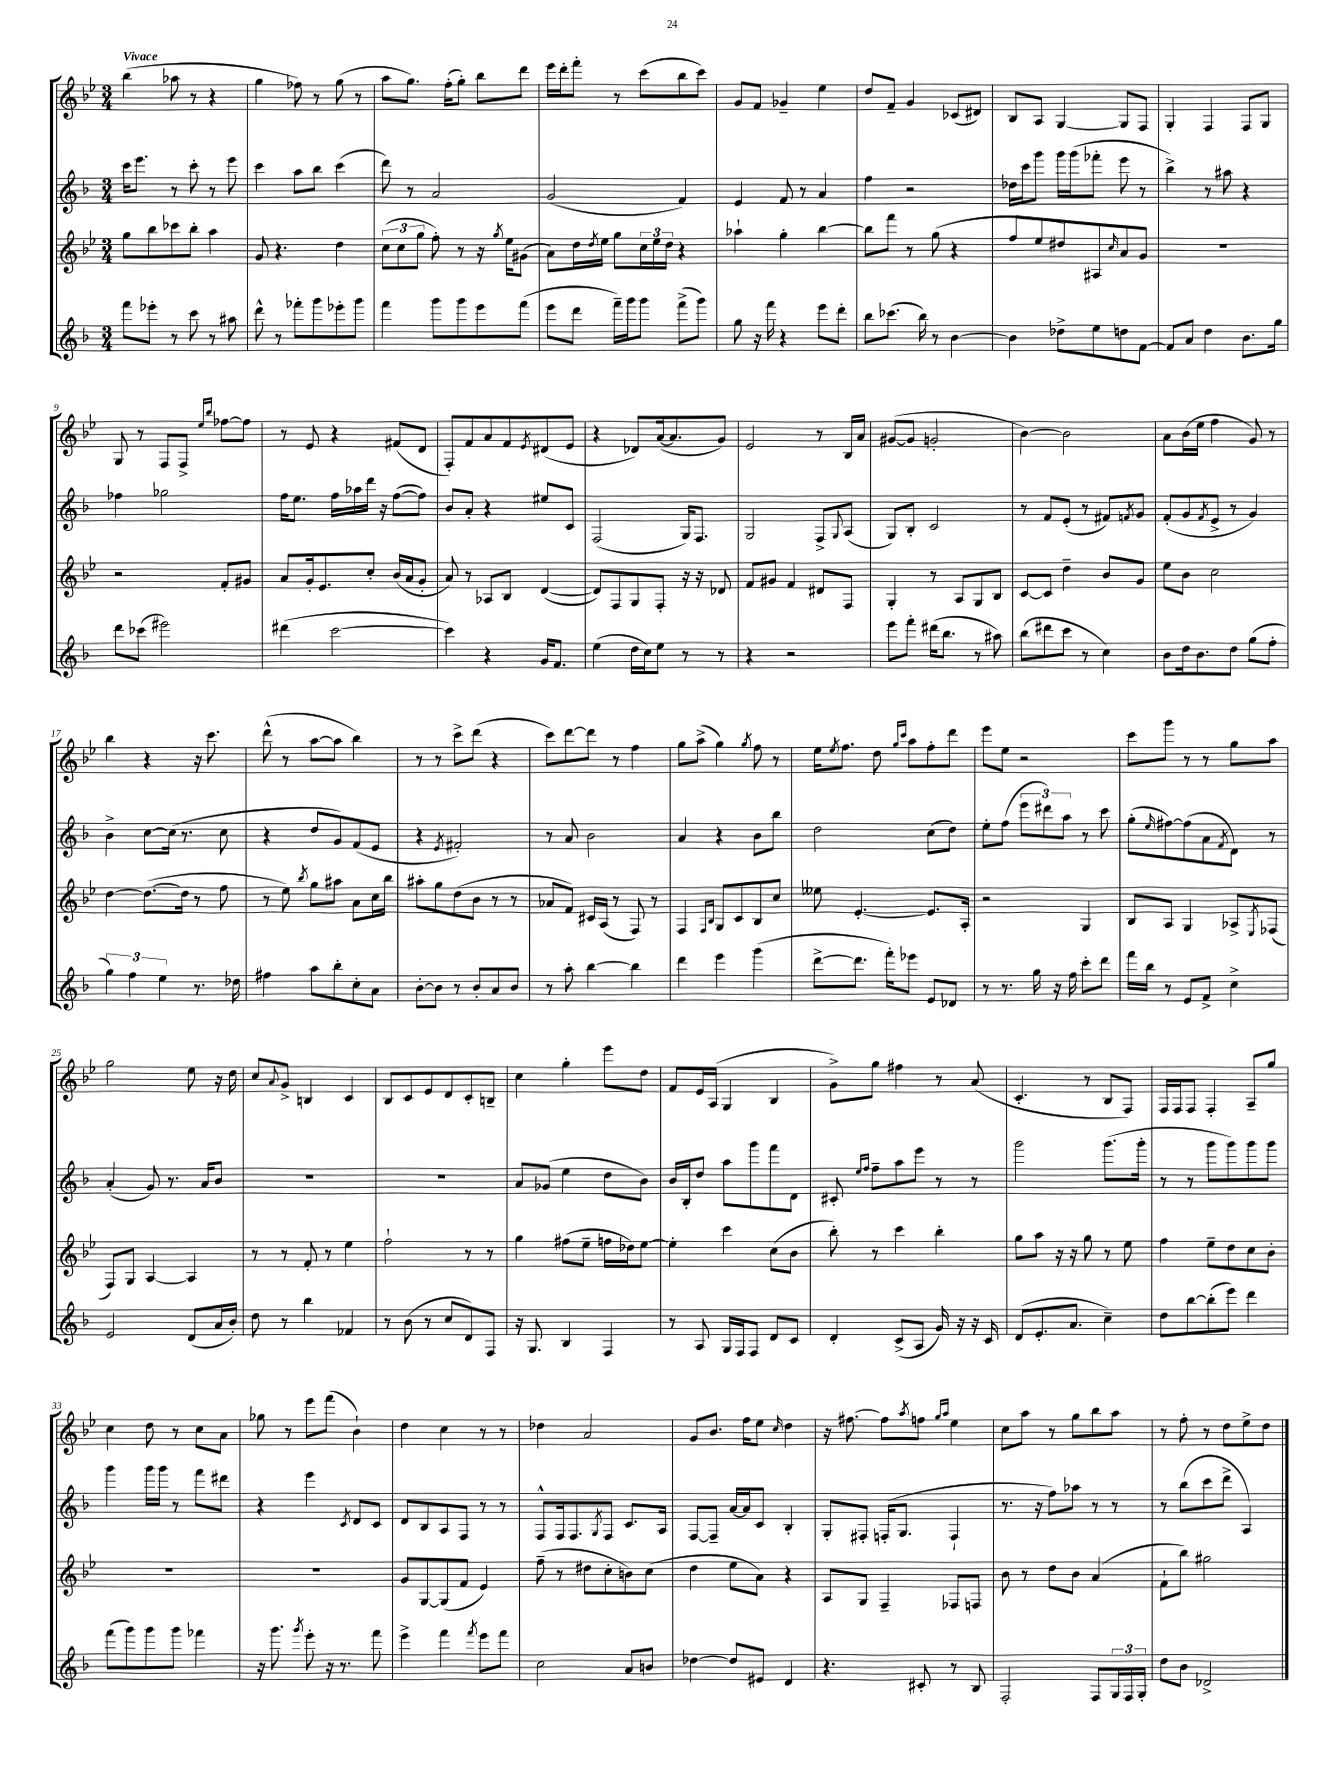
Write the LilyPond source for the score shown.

<<
\new StaffGroup <<
\new Staff = "s0" {
    \clef treble \key bes \major \numericTimeSignature \time 3/4 \tempo "Vivace"
    bes''4( aes''8 r8 r4 |
    g''4 fes''8) r8 g''8( r8 |
    a''8 g''8.) f''16-.( g''8-.) bes''8 d'''8 |
    ees'''16 d'''16-. f'''8-. r8 c'''8( bes''8 c'''8) |
    g'8 f'8 ges'4-- ees''4 |
    d''8 f'8-- g'4 ces'8( dis'8) |
    bes8 a8 g4~ g8 f8 |
    g4-. f4 f8 g8 |
    g8 r8 f8 f8-> \grace { ees''16 bes''16 } fes''8~ fes''8 |
    r8 ees'8 r4 fis'8( d'8 |
    f8-.) f'8 a'8 f'8 \acciaccatura { ees'8 } dis'8( ees'8 |
    r4 des'8) a'16~( a'8. g'8) |
    ees'2 r8 bes16 a'16 |
    gis'8~( gis'8 g'2-. |
    bes'4~) bes'2 |
    a'8 bes'16( ees''16 f''4 g'8) r8 |
    bes''4 r4 r16 c'''8. |
    d'''8-^( r8 a''8~ a''8 bes''4) |
    r8 r8 c'''8-> d'''8( r4 |
    c'''8) d'''8~ d'''8 r8 f''4 |
    g''8 a''8->( g''4) \acciaccatura { g''8 } f''8 r8 |
    ees''16 \acciaccatura { ees''8 } f''8. d''8 \grace { g''16 c'''16 } a''8 f''8-. d'''8 |
    ees'''8 ees''8 r2 |
    c'''8 g'''8 r8 r8 g''8 a''8 |
    g''2 ees''8 r16 d''16 |
    c''8 \appoggiatura { a'8 } g'8-> b4 c'4 |
    bes8 c'8 ees'8 d'8 c'8-. b8-- |
    c''4 g''4-. ees'''8 d''8 |
    f'8 ees'16 a16( g4 bes4 |
    g'8->) g''8 fis''4 r8 a'8( |
    c'4.-. r8 bes8 f8) |
    f16 f16 f8 f4-. a8-- g''8 |
    c''4 d''8 r8 c''8 a'8 |
    ges''8 r8 ees'''8 f'''8( bes'4-!) |
    d''4 c''4 r8 r8 |
    des''4 a'2 |
    g'8 bes'8. f''16 ees''8 \grace { c''16 } d''4 |
    r16 fis''8.~ fis''8 \acciaccatura { a''8 } f''8 \grace { g''16 a''16 } ees''4 |
    c''8 a''8 r8 g''8 bes''8 a''8 |
    r8 f''8-. r8 d''8 ees''8-> d''8 \bar "|." |
}
\new Staff = "s1" {
    \clef treble \key f \major \numericTimeSignature \time 3/4
    c'''16 e'''8. r8 c'''8-. r8 e'''8 |
    c'''4 a''8 bes''8 c'''4( |
    d'''8) r8 a'2 |
    g'2( f'4) |
    e'4 f'8 r8 a'4 |
    f''4 r2 |
    des''16 c'''16 g'''8 g'''16 g'''16( fes'''8-. e'''8 r8 |
    bes''4->) r8 ais''8 r4 |
    fes''4 ges''2 |
    f''16 e''8. f''16 aes''16 d'''16 r16 f''8~( f''8) |
    bes'8 a'8-. r4 eis''8 c'8 |
    f2( g16) f8. |
    g2 f8-> \appoggiatura { g8 } a8( |
    g8) bes8-. c'2 |
    r8 f'8 e'8-.( r8 fis'8) \acciaccatura { f'8 } g'8 |
    f'8-.( g'8 \acciaccatura { f'8 } e'8-> r8 g'4) |
    bes'4-> c''8~ c''16( r8. c''8 |
    r4 d''8 g'8) f'8( e'8 |
    r4 \acciaccatura { e'8 } fis'2-.) |
    r8 a'8 bes'2 |
    a'4 r4 bes'8 bes''8 |
    d''2 c''8( d''8) |
    e''8-. f''8( \tuplet 3/2 { e'''8 dis'''8) a''8 } r8 c'''8 |
    g''8-.( \grace { e''16 } fis''8~) fis''8( a'8 \acciaccatura { f'8 } d'8) r8 |
    a'4-.( g'8) r8. a'16 bes'8 |
    R2. |
    R2. |
    a'8 ges'8( e''4 d''8 bes'8) |
    bes'16 bes16-. d''8 a''8 g'''8 f'''8 d'8 |
    cis'8-. \grace { e''16 f''16 } f''8-- a''8 e'''8 r8 r8 |
    g'''2 g'''8.( g'''16-. |
    r8 r8 g'''8 g'''8) g'''8 g'''8 |
    g'''4 g'''16 g'''16 r8 f'''8 dis'''8 |
    r4 e'''4 \acciaccatura { c'8 } d'8 c'8 |
    d'8 bes8 a8 f8 r8 r8 |
    f8-^ f16 f8. \acciaccatura { g8 } f8 c'8. a16 |
    f8~ f8-- a'16~ a'16 c'8 bes4-. |
    g8-. fis8-. f16-.( g8. f4-! |
    r8. r16 f''8) aes''8 r8 r8 |
    r8 bes''8( c'''8 d'''8-> a4) \bar "|." |
}
\new Staff = "s2" {
    \clef treble \key bes \major \numericTimeSignature \time 3/4
    g''8 bes''8 ces'''8 bes''8-. a''4 |
    g'8 r4. d''4 |
    \tuplet 3/2 { c''8( c''8 g''8 } f''8-.) r8 r16 \acciaccatura { g''8 } ees''16 gis'8( |
    a'8) d''16 \acciaccatura { d''8 } ees''16 g''8 \tuplet 3/2 { c''16 ees''16 d''16 } r4 |
    aes''4-! g''4-. bes''4~ |
    bes''8 f'''8 r8 g''8( r4 |
    f''8 ees''8 dis''8) ais8 \grace { c''16 } a'8 g'8 |
    R2. |
    r2 f'8-. gis'8 |
    a'8 g'16-. ees'8. c''8-. bes'16( a'16 g'8-. |
    a'8) r8 aes8 bes8 d'4~( |
    d'8) f8 g8 f8-. r16 r16 des'8 |
    f'8 gis'8 f'4 dis'8 f8 |
    g4-. r8 a8 g8 bes8 |
    c'8~ c'8 d''4-- bes'8 g'8 |
    ees''8 bes'8 c''2 |
    d''4~ d''8.~( d''16 r8 f''8 |
    r8 ees''8) \acciaccatura { bes''8 } g''8 ais''8 a'8 c''16 bes''16 |
    ais''8-. g''8 d''8( bes'8 r8 r8 |
    aes'8 f'8) cis'16 a16( r8 f8) r8 |
    f4 \grace { f16 bes16 } g8 c'8 bes8 c''8 |
    eeses''8 ees'4.~-. ees'8. a16-. |
    r2 g4 |
    bes8 a8 g4 aes8-> \acciaccatura { ees8 } fes8( |
    f8) g8 a4~ a4 |
    r8 r8 f'8-. r8 ees''4 |
    f''2-! r8 r8 |
    g''4 fis''8( ees''8-- f''16 des''16) ees''8~ |
    ees''4-. c'''4 c''8( bes'8 |
    bes''8-.) r8 c'''4 bes''4-. |
    g''8 a''8 r16 r16 g''8 r8 ees''8 |
    f''4 ees''8-- d''8 c''8 bes'8-. |
    R2. |
    R2. |
    g'8 g8~ g8( f'8 ees'4) |
    f''8--( r8 dis''8 c''8-. b'8) c''8( |
    d''4 ees''8 a'8) r4 |
    a8 g8 f4-- fes8 f8 |
    bes'8 r8 d''8 bes'8 a'4( |
    f'8-! bes''8) gis''2 \bar "|." |
}
\new Staff = "s3" {
    \clef treble \key f \major \numericTimeSignature \time 3/4
    f'''8 ees'''8-. r8 c'''8 r8 ais''8 |
    d'''8-^ r8 fes'''8-. g'''8 ees'''8-. g'''8 |
    f'''4 g'''8 g'''8 e'''8 f'''8( |
    e'''8 d'''8 f'''16--) g'''16 g'''8 f'''8->( g'''8) |
    g''8 r16 f'''16 r4 e'''8 d'''8-. |
    bes''8 ces'''8.( bes''16) r8 bes'4~ |
    bes'4 des''8-> e''8 d''8 f'8~ |
    f'8 a'8 d''4 bes'8. g''16 |
    d'''8 ces'''8( eis'''2) |
    dis'''4( c'''2~ |
    c'''4) r4 g'16 f'8. |
    e''4( d''16 c''16) e''8 r8 r8 |
    r4 r2 |
    e'''8 f'''8-. dis'''16( bes''8. r8 ais''8) |
    bes''8( dis'''8 c'''8 r8 c''4) |
    bes'8 d''16 bes'8. d''8 g''8( f''8-. |
    \tuplet 3/2 { g''4) f''4 e''4 } r8. des''16 |
    fis''4 a''8 bes''8-. c''8-. a'8 |
    bes'8~-. bes'8 r8 bes'8-. a'8 bes'8 |
    r8 a''8-. bes''4~ bes''4 |
    d'''4 e'''4 g'''4( |
    d'''8~-> d'''8. f'''16-.) ees'''8 e'8 des'8 |
    r8 r8. g''16 r16 f''16 c'''8-. d'''8 |
    f'''16 bes''16 r8 e'8 f'8-> c''4-> |
    e'2 d'8( a'16 bes'16-.) |
    d''8 r8 bes''4 fes'4 |
    r8 bes'8( r8 c''8 d'8) f8 |
    r16 g8. bes4 f4 |
    r8 a8 g16 f16 f8 d'8 c'8 |
    d'4-. c'8->( a8 g'16) r16 r16 c'16 |
    d'8( e'8.-. a'8. c''4--) |
    d''8 bes''8~ bes''8-.( e'''8) d'''4 |
    f'''8( g'''8) g'''8 g'''8 fes'''4 |
    r16 g'''8. \acciaccatura { g'''8 } e'''8-. r16 r8. f'''8 |
    e'''4-> f'''4 \acciaccatura { f'''8 } e'''8 f'''8 |
    c''2 a'8 b'8 |
    des''4~ des''8 eis'8 d'4 |
    r4. cis'8-. r8 bes8 |
    f2-. f8 \tuplet 3/2 { g16 f16 g16-. } |
    d''8 bes'8 des'2-> \bar "|." |
}
>>
>>
